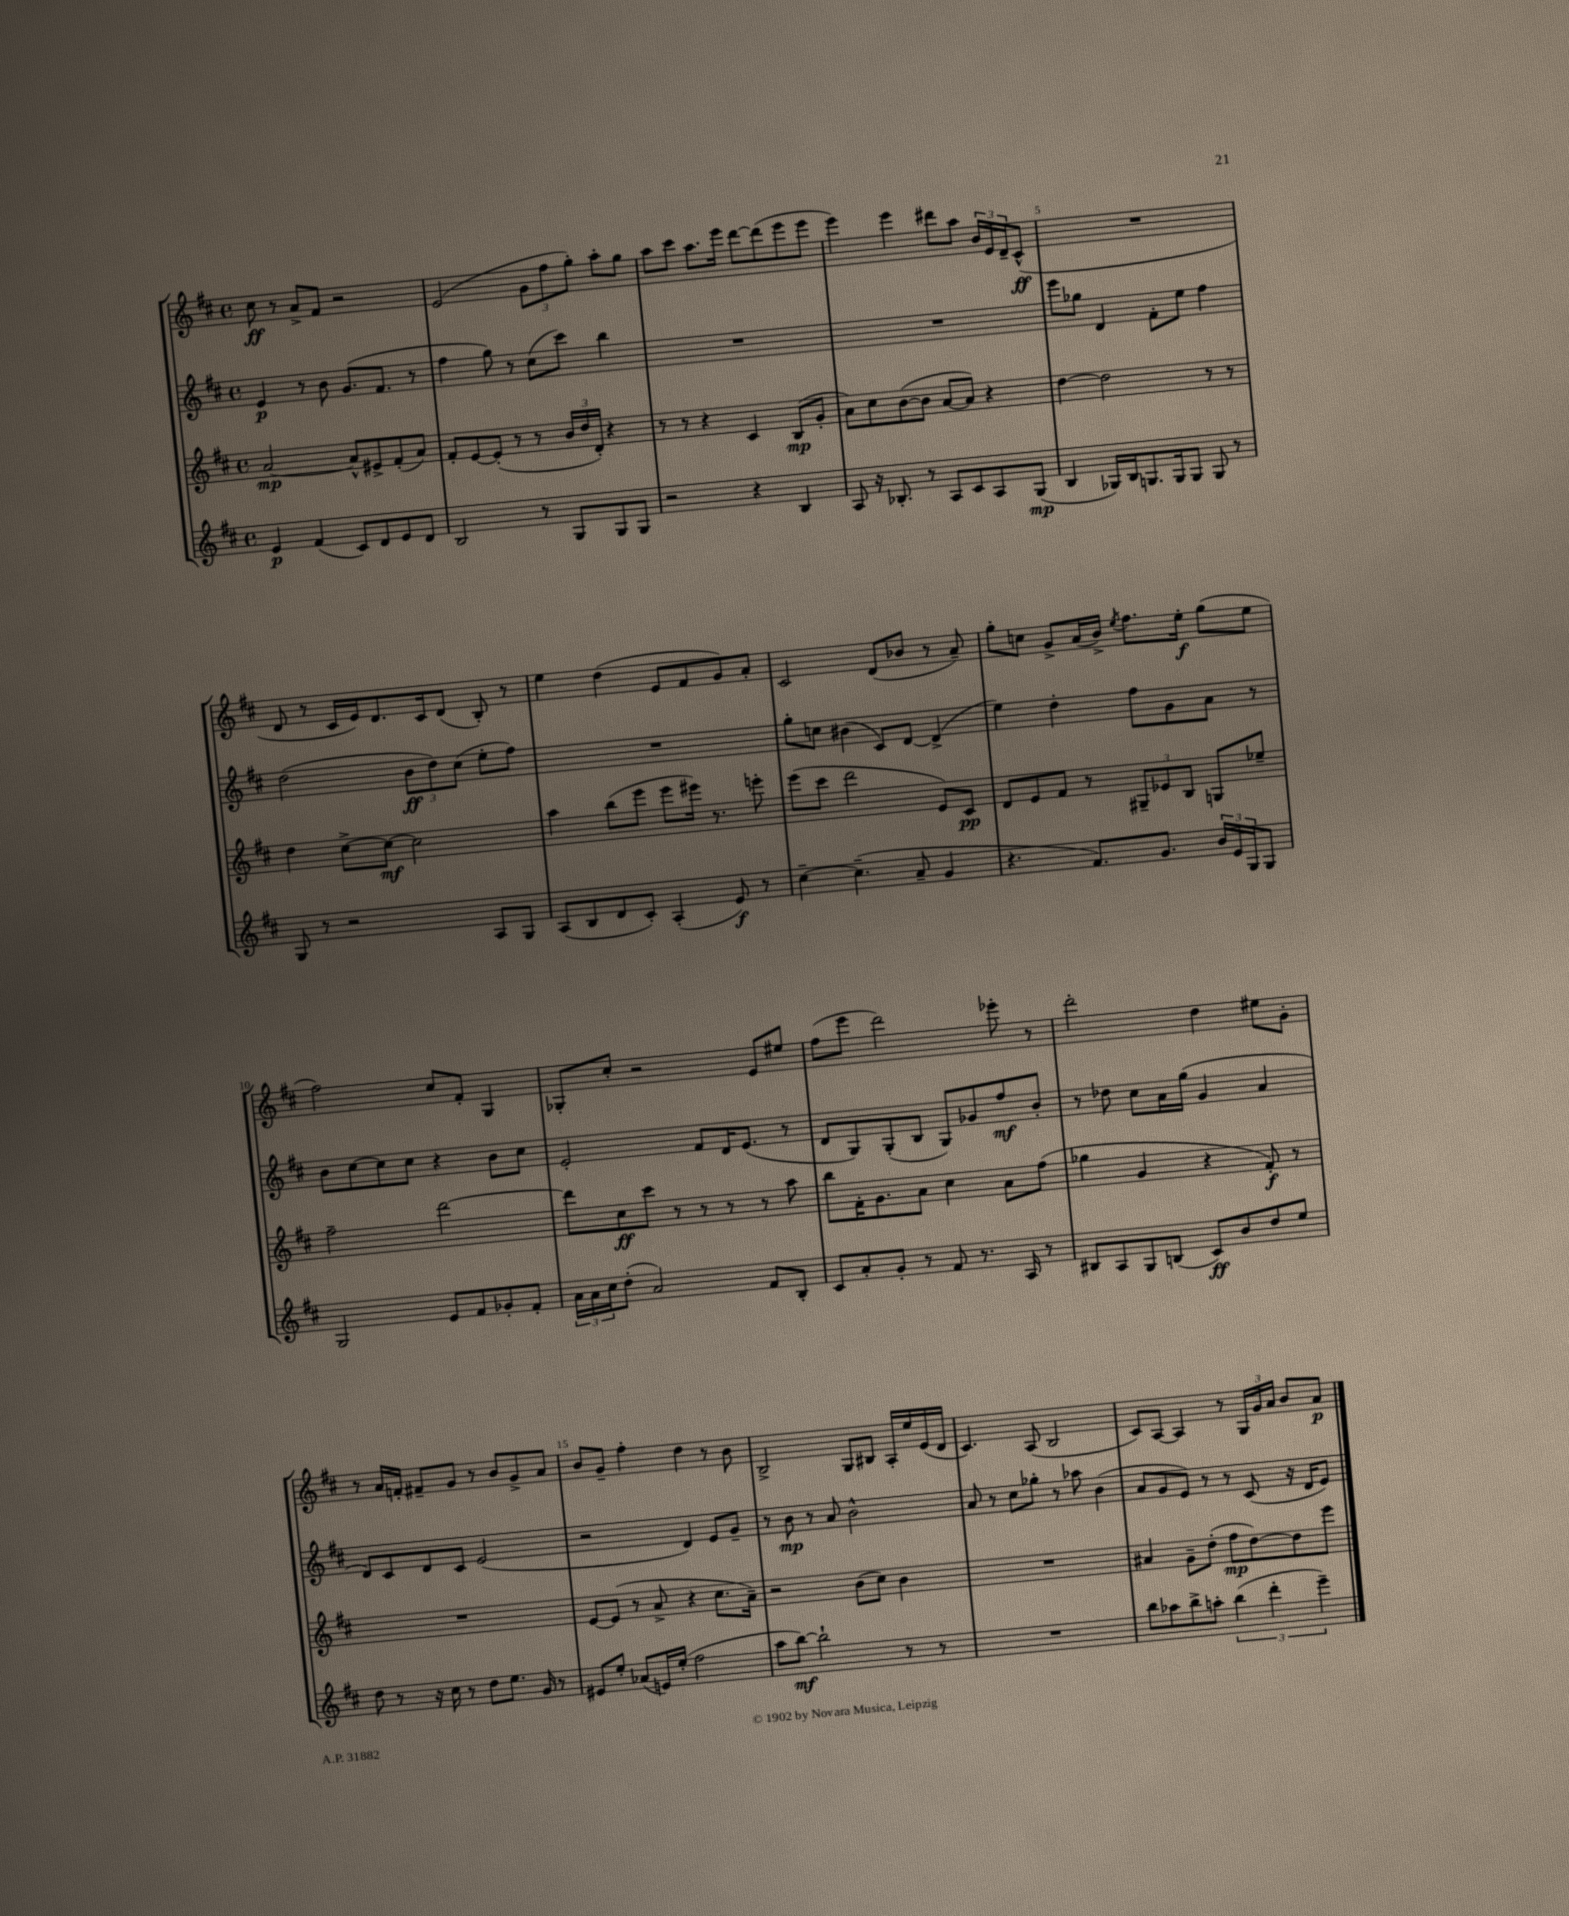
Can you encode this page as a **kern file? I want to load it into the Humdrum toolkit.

**kern	**kern	**kern	**kern
*staff4	*staff3	*staff2	*staff1
*clefG2	*clefG2	*clefG2	*clefG2
*k[f#c#]	*k[f#c#]	*k[f#c#]	*k[f#c#]
*M4/4	*M4/4	*M4/4	*M4/4
*met(c)	*met(c)	*met(c)	*met(c)
4e/	[2a/	4e/	8cc#\
.	.	.	8r
(4f#/	.	8r	8a^/L
.	.	8b\	8f#/J
8c#/L)	8a^^/]L	(8.g/L	2r
8d/	8e#^/	.	.
.	.	8.f#/J	.
8e/	(8f#'/	.	.
8d/J	8a/J)	8r	.
=	=	=	=
2B/	8f#'/L	4ff#\	(2e/
.	[8e/	.	.
.	(8e'/]J	8gg\)	.
.	8r	8r	.
8r	8r	(8cc#\L	12g\L
.	.	.	12ff#\
8G/L	24b/LL	8ccc#\J)	.
.	24dd/	.	12gg'\J)
.	24d'/JJ)	.	.
8G/	4r	4bb\	8aa'\L
8G/J	.	.	8gg\J
=	=	=	=
2r	8r	1r	8aa\L
.	8r	.	8ccc#\J
.	4r	.	8.aa\L
.	.	.	16eee\Jk
4r	4c#/	.	[8ddd\L
.	.	.	(8ddd\]
4B/	(8B/L	.	8eee\
.	8g'/J	.	8eee\J
=	=	=	=
8A/	8a\L)	1r	4eee\)
16r	8cc#\	.	.
8.B-'/	.	.	.
.	([8b\	.	4eee\
8r	8b\]J	.	.
8A/L	[8a/L	.	8ddd#\L
8c#/	8a/]J)	.	8aa\J
8A/	4r	.	24b/LL
.	.	.	24e/
.	.	.	24d~/J
(8G/J	.	.	(8c#^^/J
=	=	=	=
4B/	[4dd\	8eee\L	1r
.	.	8gg-\J	.
16G-/LL)	2dd\]	4d/	.
16B/J	.	.	.
8.G/	.	.	.
.	.	8f#'\L	.
16G/k	.	.	.
8G/J	.	8ee\J	.
8G/	8r	4ff#\	.
8r	8r	.	.
=	=	=	=
8G/	4dd\	(2dd\	8d/
8r	.	.	8r
2r	[8cc#^\L	.	16c#/LL
.	.	.	16e/J)
.	8cc#\_J	.	8.d/
.	2cc#\]	12b\L	.
.	.	.	16c#/k
.	.	12dd\)	.
.	.	.	(8d/J
.	.	(12cc#\J	.
8A/L	.	8ee'\L	8B'/)
8G/J	.	8ff#\J)	8r
=	=	=	=
(8A/L	4aa\	1r	4ee\
8B/	.	.	.
8d/	(8bb\L	.	(4dd\
8c#'/J)	8eee\J	.	.
(4A'/	8eee\L	.	8e/L
.	16eee#\Jk)	.	8f#/
.	8.r	.	.
8e/)	.	.	8g/)
8r	8eee'\	.	8a'/J
=	=	=	=
[4cc#~\	(8eee\L	8gg'\L	2c#/
.	8ccc#\J	8cc\J	.
(4.cc#~\]	2ddd\	(4b#\	.
.	.	8c#/L)	(8d/L
8a~/	.	[8d/J	8b-/J
4g/	8e/L)	(4d^/]	8r
.	8c#/J	.	8a~/)
=	=	=	=
4.r	8d/L	4ee\)	8gg'\L
.	8e/	.	8cc\J
.	8f#/J	4dd'\	8g^/L
8.f#/L)	8r	.	(16a/L
.	.	.	16b^/JJ)
.	.	.	8qee/
.	12G#~/L	8ff#\L	8.ff#\L
8.g/J	.	.	.
.	12e-/	.	.
.	.	8g\	.
.	12B/J	.	.
.	.	.	16ee'\Jk
24b/LL	8G/L	8a\J	(8gg\L
24e/	.	.	.
24G/J	.	.	.
8G/J	8ee-~/J	8r	8ee\J
=	=	=	=
2G/	2ff#~\	8b\L	2ff#\)
.	.	[8cc#\	.
.	.	8cc#\]	.
.	.	8cc#\J	.
8e/L	[2ddd\	4r	8cc#/L
8f#/	.	.	8f#'/J
8g-'/	.	8b\L	4G/
8f#'/J	.	8cc#\J	.
=	=	=	=
24a\LL	8ddd\]L	2e'/	8G-'/L
24a\	.	.	.
24cc#\J	.	.	.
(8dd'\J	8cc#\	.	8cc#'/J
2a/)	8ccc#\J	.	2r
.	8r	.	.
.	8r	8f#/L	.
.	8r	16d/K	.
.	.	(8.e/J	.
8f#/L	8r	.	8e/L
8B'/J	8aa\	8r	8ee#/J
=	=	=	=
8c#/L	8bb\L	8d/L	(8ff#\L
8a'/	16f#'\K	8G/)	8eee\J
.	8.g\	.	.
8g'/J	.	(8G'/	2ddd\)
8r	8a\J	8B/J	.
8f#/	4cc#\	8G/L)	.
8.r	.	8g-/	.
.	8a\L	8ff#/	8eee-'\
16A/	.	.	.
8r	(8ff#\J	8b'/J	8r
=	=	=	=
8B#/L	4gg-\	8r	2ddd'\
8A/	.	8dd-\	.
8G/	4g/	8cc#\L	.
(8B/J	.	16a\L	.
.	.	(16gg\JJ	.
8c#/L)	4r	4g/	4dd\
8b/	.	.	.
8dd/	8f#'/)	4a/	8ee#\L
8ee/J	8r	.	8g'\J
=	=	=	=
8dd\	1r	8d/L)	8r
8r	.	8c#/	16a/LL
.	.	.	16f'/JJ
16r	.	8d/	8f#~/L
16cc#\	.	.	.
8r	.	8c#/J	8g/J
8dd\L	.	(2e/	8r
8.ee\J	.	.	8b/L
.	.	.	8g^/
16g/	.	.	.
8r	.	.	8a/J
=	=	=	=
8e#/L	[8e/L	2r	8b/L
8ee'/J	(8e/]J	.	8g~/J
(8a-/L	8r	.	4ff#'\
16e/L)	8a^/	.	.
(16ee'/JJ	.	.	.
2ff#\	4r	4d/)	4dd\
.	8.cc#\L	8e/L	8r
.	.	8g~/J	8b\
.	16a~\Jk)	.	.
=	=	=	=
8aa\L	2r	8r	2B^/
[8bb\J)	.	8b\	.
2bb`\]	.	8r	.
.	.	8a/	.
.	(8b\L	2b^^\	8G/L
.	8cc#\J)	.	8B#/J
8r	4b\	.	16A'/LL
.	.	.	16ee/
8r	.	.	(16e/
.	.	.	16d/JJ
=	=	=	=
1r	1r	8a/	4.c#/)
.	.	8r	.
.	.	8cc#\L	.
.	.	8gg-'\J	(8A/
.	.	8r	2B/
.	.	8aa-\	.
.	.	(4b\	.
=	=	=	=
8bb\L	4a#/	8a/L	8c#/L)
8aa-\	.	8g/	[8A/J
8bb^\	8g~\L	8e/J)	4A/]
8aa'\J	(8dd'\J	8r	.
(6bb\	8ff#\L	8r	8r
.	[8dd\)	(8c#/	24G/LL
6ddd'\	.	.	24g/
.	.	.	24a/JJ
.	8dd\]	16r	8b/L
.	.	16d/LK	.
6eee~\)	.	.	.
.	8eee\J	8e/J)	8a/J
==	==	==	==
*-	*-	*-	*-
